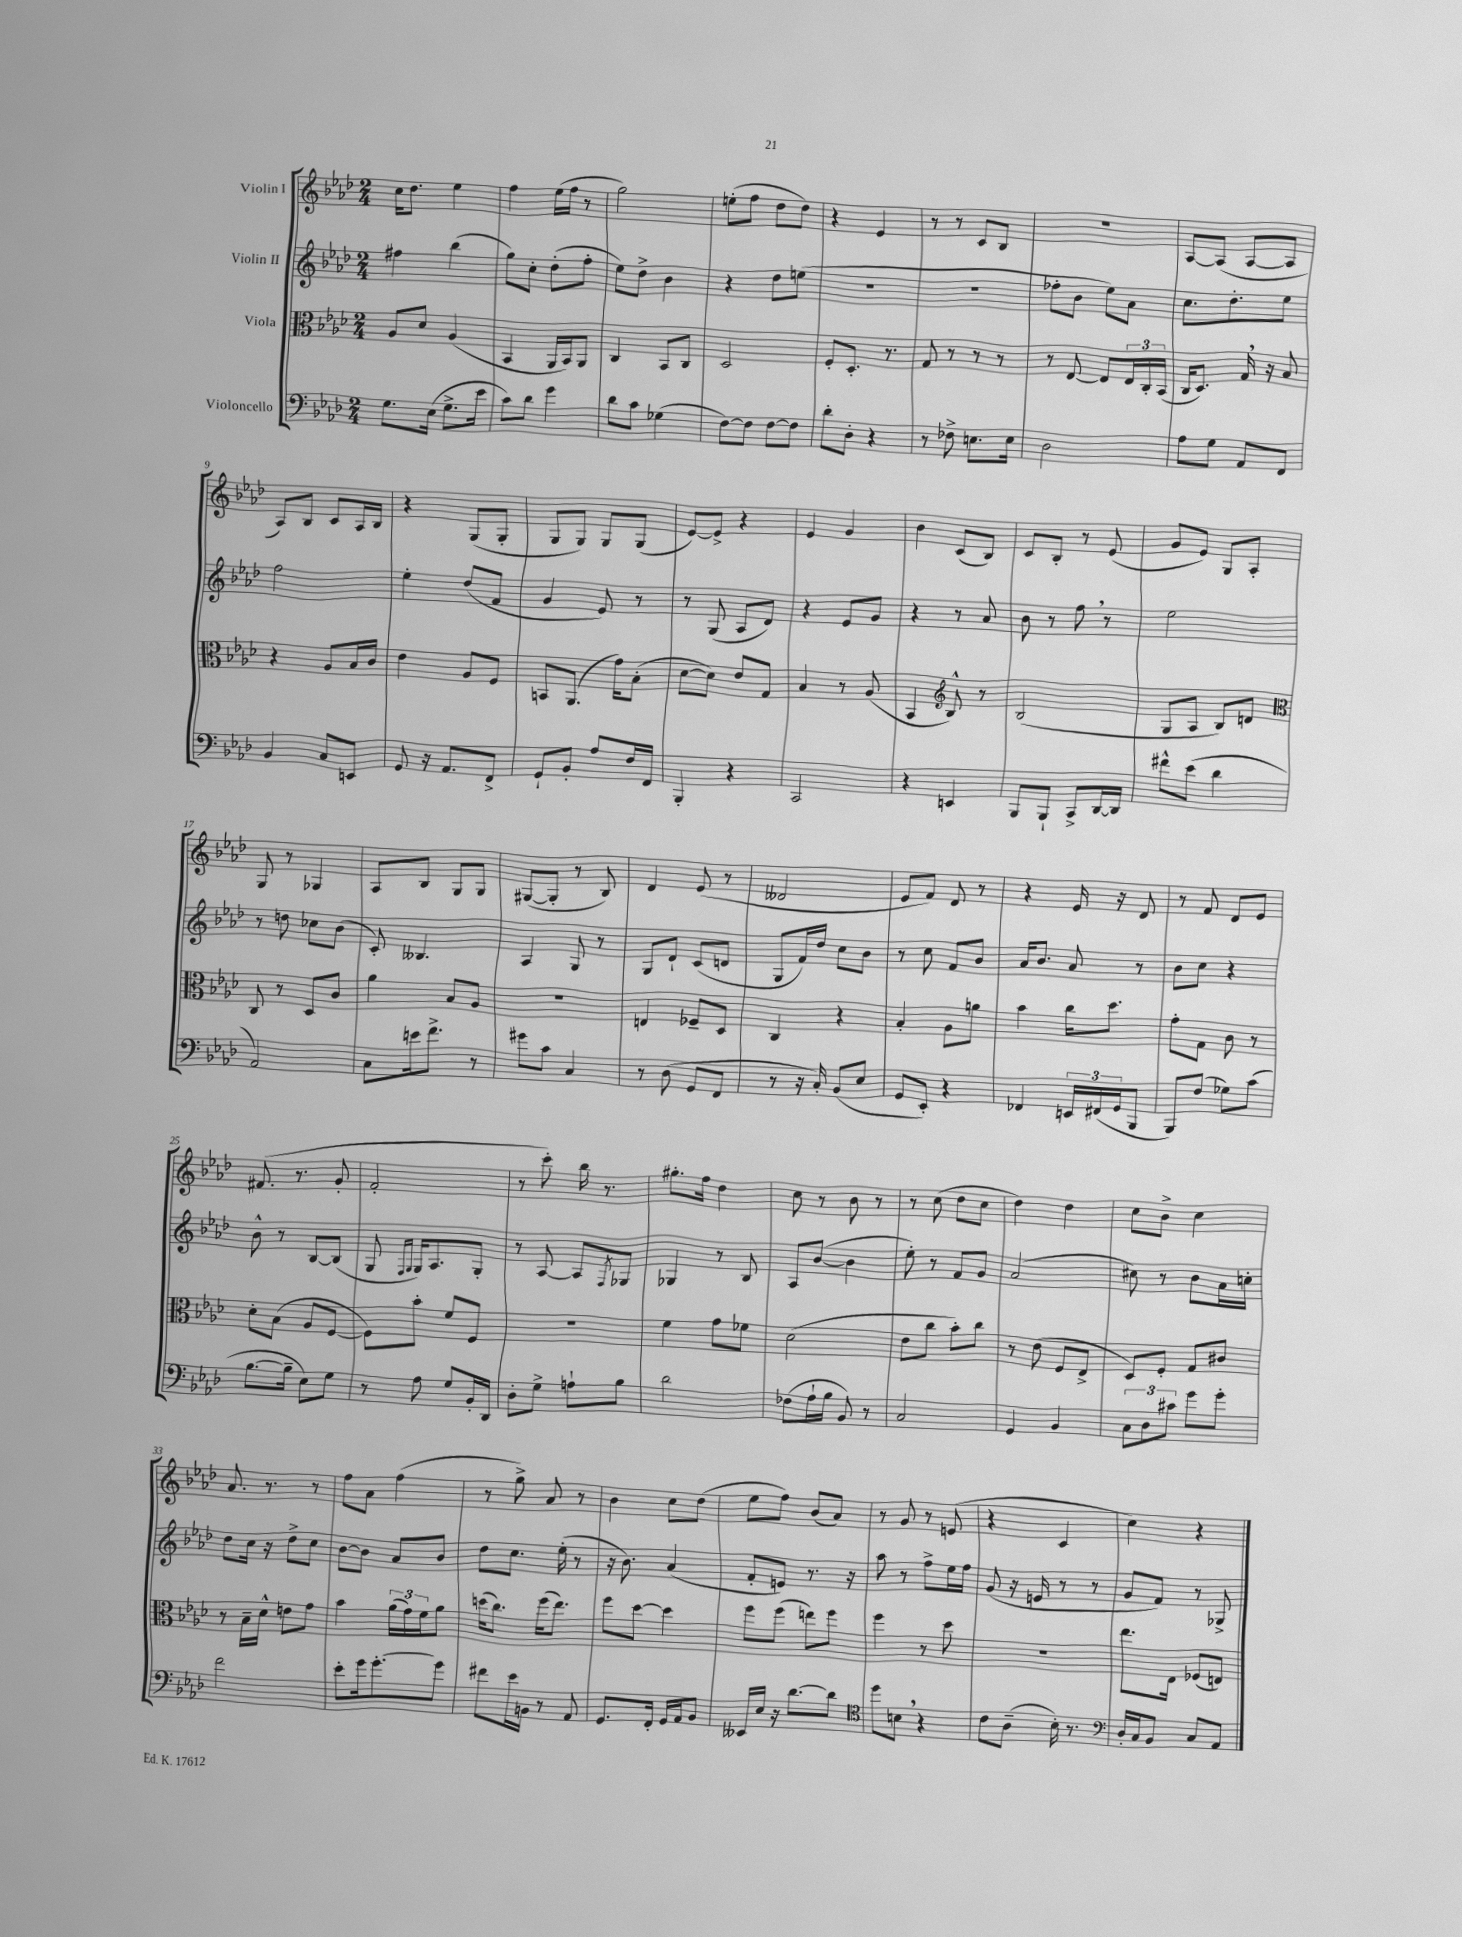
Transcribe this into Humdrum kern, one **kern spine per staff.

**kern	**kern	**kern	**kern
*staff4	*staff3	*staff2	*staff1
*clefF4	*clefC3	*clefG2	*clefG2
*k[b-e-a-d-]	*k[b-e-a-d-]	*k[b-e-a-d-]	*k[b-e-a-d-]
*M2/4	*M2/4	*M2/4	*M2/4
8.G	8A-	4ff#	16cc
.	.	.	8.dd-
.	8d-	.	.
(16E-	.	.	.
8.G^	(4A-	(4bb-	4ee-
16e-	.	.	.
=	=	=	=
8c)	4BB-	8gg)	4ff
8d-	.	8cc'	.
4g	16AA-	(8dd-'	(16ee-
.	16BB-)	.	16ff
.	8AA-	8ff'	8r
=	=	=	=
8d-	4C	8ee-)	2gg)
8c	.	8dd-^	.
(4G-	8BB-	4b-	.
.	8C	.	.
=	=	=	=
[8F)	2D-	4r	(8ee'
8F]	.	.	8ff
[8F	.	8dd-	8dd-
8F]	.	(8ee	8dd-)
=	=	=	=
8d-'	8F'	2r	4r
8D-'	8.D-'	.	.
4r	.	.	4e-
.	8.r	.	.
=	=	=	=
8r	8G	2r	8r
8F-^	8r	.	8r
8.E	8r	.	8c
.	8r	.	8B-
16E	.	.	.
=	=	=	=
2D-	8r	8ff-'	2r
.	[8E-	8b-	.
.	8E-]	8ee-)	.
.	24E-	8a-	.
.	24C'	.	.
.	(24BB-	.	.
=	=	=	=
8A-	16C	8.cc	[8A-
.	8.D-)	.	.
8G	.	.	(8A-]
.	.	8.dd-'	.
8AA-	16G	.	[8A-
.	16r	.	.
8FF	8B-	8ee-	8A-]
=	=	=	=
4BB-	4r	2ff	8A-)
.	.	.	8B-
8C	8A-	.	8c
8EE	16B-	.	16A-
.	16c	.	16B-
=	=	=	=
8GG	4e-	4ee-'	4r
16r	.	.	.
8.AA-	.	.	.
.	8A-	(8dd-	(8G
8FF^	8F	8f	8G'
=	=	=	=
8GG`	8BB	4g	8G
8BB-'	(8.AA-	.	8G)
8A-	.	8e-)	8G
.	16g)	.	.
16F	(8B-'	8r	(8G
16FF	.	.	.
=	=	=	=
4BBB-'	[8d-	8r	[8e-)
.	8d-])	(8G	8e-^]
4r	8e-	8A-	4r
.	8G	8d-)	.
=	=	=	=
2CC	4B-	4r	4e-
.	8r	8e-	4g
.	(8A-	8g	.
=	=	=	=
4r	4BB-	4r	4b-
*	*clefG2	*	*
4EE	8B-^^)	8r	(8c
.	8r	8a-	8B-)
=	=	=	=
8BBB-	(2B-	8b-	8c
8BBB-`	.	8r	8B-'
8CC^	.	8ff	8r
[16DD-	.	8r	(8e-
16DD-]	.	.	.
=	=	=	=
8f#^^	8G	2ee-	8g
(8e-	8A-	.	8e-)
4d-	8B-)	.	8G
.	8d	.	8A-'
=	=	=	=
*	*clefC3	*	*
2AA-)	8C	8r	8G
.	8r	8dd	8r
.	8D-	8cc-	4G-
.	8c	(8b-	.
=	=	=	=
8C	4a-	8c')	8A-
16e	.	4.B--	8B-
8.f^	.	.	.
.	8B-	.	8G
8r	8A-	.	8G
=	=	=	=
8g#	2r	4A-	([8G#
8c	.	.	8G#']
4C	.	8G	8r
.	.	8r	8B-)
=	=	=	=
8r	4E	8G	4d-
(8D-	.	8d-`	.
8GG	8F-~	(8c	(8e-
8FF	8D-	8d	8r
=	=	=	=
8r	4C	8G	2d--
16r	.	16f)	.
16C')	.	16dd-	.
(8BB-	4r	8cc	.
8E-	.	8b-	.
=	=	=	=
8GG	4B-'	8r	8e-
8EE-')	.	8cc	8f)
4r	8A-	8f	8d-
.	8a	8b-	8r
=	=	=	=
4FF-	4b-	16a-	4r
.	.	8.b-	.
24EE	16cc	8a-	16e-
(24FF#	.	.	.
.	8.dd-	.	16r
24GG	.	.	.
8BBB-	.	8r	8d-
=	=	=	=
8BBB-)	8g'	8b-	8r
(8F	8G	8cc	8f
8G-)	8c	4r	8d-
(8c	8r	.	8e-
=	=	=	=
[8.B-	8d-'	8b-^^	(8.f#
.	(8B-	8r	.
16B-~]	.	.	8.r
8E-)	8A-	[8B-	.
8G	[8F	(8B-]	8g'
=	=	=	=
8r	8F])	8G	2f'
.	.	16qqF	.
.	.	16qqG	.
8A-	8b-'	16G)	.
.	.	8.A-	.
8G	8f	.	.
16BB-'	8F	8G'	.
16DD-	.	.	.
=	=	=	=
8D-'	2r	8r	8r
8G^	.	[8A-	8ccc')
8A`	.	8A-]	16bb-
.	.	.	8.r
.	.	8qF	.
8B-	.	8G-	.
=	=	=	=
2d-	4f	4G-	8.gg#'
.	.	.	16ff
.	8g	8r	4dd-
.	8f-	8B-	.
=	=	=	=
(8F-	(2d-	8A-	8cc
16A-`	.	([8b-	8r
16B-	.	.	.
8BB-)	.	4b-]	8b-
8r	.	.	8r
=	=	=	=
2C	8e-	8ee-')	8r
.	8cc	8r	(8cc
.	8b-')	8f	8dd-
.	8cc	8g	8cc
=	=	=	=
4GG	8r	(2a-	4dd-)
.	(8e-	.	.
4BB-	8F	.	4dd-
.	8E-^	.	.
=	=	=	=
12C	8D-)	8cc#)	8cc
12D-	.	.	.
.	8F'	8r	8b-^
12c#	.	.	.
8g	8G	8b-	4cc
8g'	8c#	16a-	.
.	.	16cc'	.
=	=	=	=
2f	8r	8dd-	8.a-
.	16B-~	16cc	.
.	16d-^^	16r	8.r
.	8e	8dd-^	.
.	8g	8cc	8r
=	=	=	=
8e-'	4b-	[8b-	8ff
16g	.	8b-]	8a-
[8.g'	.	.	.
.	(24a-	8a-	(4ff
.	24g)	.	.
.	24f	.	.
8g]	8a-	8b-	.
=	=	=	=
8f#	(16dd	8dd-	8r
.	8.cc)	.	.
16e-	.	8.cc	8gg^)
16BB	.	.	.
8r	(16ff	.	8a-
.	8.ee-)	(16ee-'	.
8AA-	.	8r	8r
=	=	=	=
8.GG	8ff	16r	4b-
.	.	8.b-)	.
.	[8dd-	.	.
16FF'	.	.	.
16GG	4dd-]	(4a-	8cc
16AA-	.	.	.
8BB-	.	.	(8dd-
=	=	=	=
16EE--	8ff	8f'	8ee-
16E-	.	.	.
16r	(8ff	8e)	8ff)
[8.d-	.	.	.
.	8ee)	8.r	(8b-
8d-]	8ff	.	8a-)
.	.	16r	.
=	=	=	=
*clefC4	*	*	*
8dd-	4ff	8aa-	8r
8B	.	8r	8g
4r	8r	8ff^	8r
.	8dd-	16ee-	(8e
.	.	16ff	.
=	=	=	=
8c	2r	(8g	4r
(8A-~	.	16r	.
.	.	16e	.
16B-')	.	8r	4c
8.r	.	.	.
.	.	8r	.
=	=	=	=
*clefF4	*	*	*
16D-'	8.ee-	8g	4cc)
16C	.	.	.
8BB-	.	8f)	.
.	16E-	.	.
8C	(8F-	8r	4r
8AA-	8E)	8G-^	.
==	==	==	==
*-	*-	*-	*-
